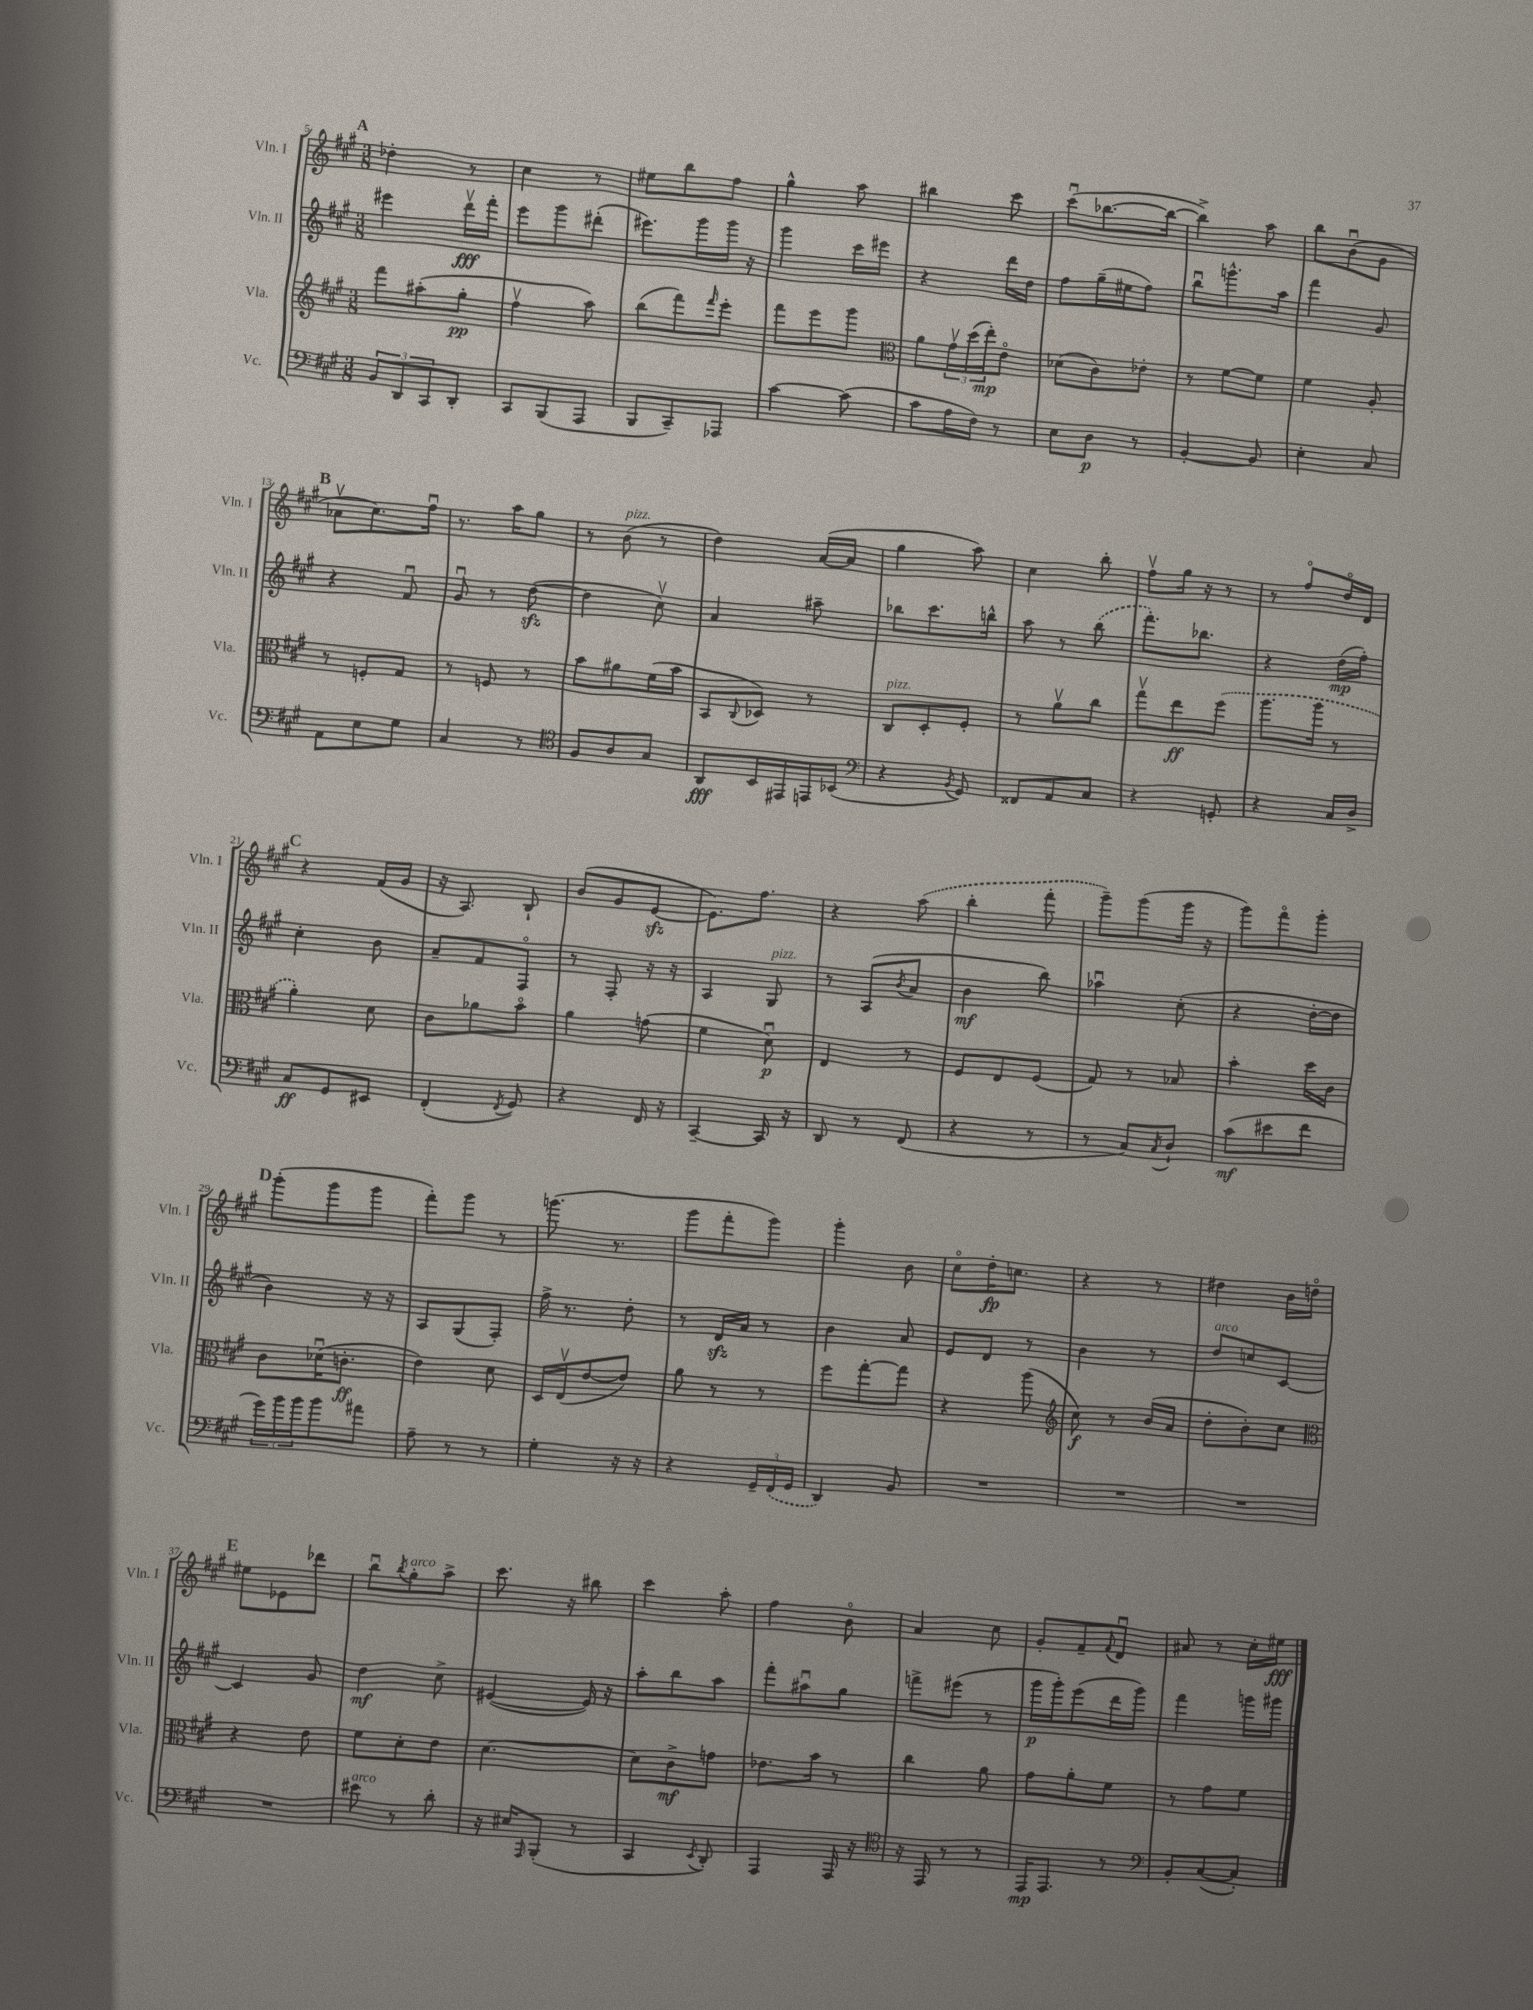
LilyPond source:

<<
\new StaffGroup <<
\new Staff = "s0" \with { instrumentName = "Vln. I" shortInstrumentName = "Vln. I" } {
    \clef treble \key a \major \numericTimeSignature \time 3/8
    \mark \markup { \bold "A" } des''4-. r8 |
    cis''4 r8 |
    eis''8 b''8 fis''8 |
    gis''4-^ a''8 |
    bis''4 cis'''8 |
    cis'''8\downbow( bes''8.~ bes''16~ |
    bes''4->) a''8 |
    b''8 b'8\downbow( gis'8 |
    \mark \markup { \bold "B" } aes'8\upbow cis''8.) fis''16\downbow |
    r8. a''16 gis''8 |
    r8 b'8^\markup { \italic "pizz." }( r8 |
    d''4) a'16~( a'16 |
    gis''4 a''8) |
    cis''4 b''8-. |
    fis''8\upbow gis''16 r16 r8 |
    r8 fis''8\flageolet d''16\flageolet d'16 |
    \mark \markup { \bold "C" } r4 fis'16( gis'16 |
    r16 a8.) b8-! |
    b'8( gis'8 e'8~\sfz |
    e'8.) fis''8. |
    r4 \once \slurDashed a''8( |
    b''4-. fis'''8-. |
    gis'''8--) gis'''8( gis'''16 r16 |
    gis'''8) fis'''8\flageolet gis'''8-. |
    \mark \markup { \bold "D" } gis'''8-.( gis'''8 gis'''8 |
    fis'''8-.) gis'''8 r8 |
    g'''8.( r8. |
    gis'''8 fis'''8-. gis'''8) |
    gis'''4-. b'8 |
    cis''8\flageolet d''16-.\fp c''8. |
    r4 r8 |
    dis''4 b'16 d''16\flageolet |
    \mark \markup { \bold "E" } eis''8 ees'8 des'''8 |
    b''8\downbow \acciaccatura { b''8 } gis''8-.^\markup { \italic "arco" } a''8-> |
    cis'''8. r16 bis''8 |
    cis'''4 a''8-. |
    fis''4 b'8\flageolet |
    a'4 cis''8 |
    gis'8-. fis'8-- \appoggiatura { fis'8 } d'8\downbow |
    ais'8 r8 cis''16-. eis''16\fff \bar "|." |
}
\new Staff = "s1" \with { instrumentName = "Vln. II" shortInstrumentName = "Vln. II" } {
    \clef treble \key a \major \numericTimeSignature \time 3/8
    \mark \markup { \bold "A" } eis'''4 d'''16\upbow\fff fis'''16-. |
    e'''8 gis'''8 dis'''8-.( |
    eis'''8.) gis'''16 gis'''16 r16 |
    gis'''4 cis'''16 eis'''16 |
    r4 d'''16 d''16 |
    fis''8 gis''16--( eis''16 fis''8) |
    b''8\downbow g'''8.-^ a''16 |
    fis'''4 gis'8 |
    \mark \markup { \bold "B" } r4 fis'8\downbow |
    gis'8\downbow r8 d''8~\sfz( |
    d''4 cis''8\upbow) |
    a'4 ais''8-- |
    bes''8 cis'''8. b''16-^ |
    a''8 r8 \once \slurDashed b''8( |
    fis'''8.-.) bes''8. |
    r4 d''16\mp( fis''16-.) |
    \mark \markup { \bold "C" } cis''4-. b'8 |
    a'8-- fis'8 fis8\flageolet |
    r8 fis8-. r16 r16 |
    a4 gis8^\markup { \italic "pizz." } |
    r8 a8( \acciaccatura { b'8 } a'8 |
    b'4\mf b''8) |
    aes''4\downbow cis''8-.( |
    r4 d''16~-. d''16 |
    \mark \markup { \bold "D" } b'4) r16 r16 |
    a8 gis8( fis8-.) |
    fis''16-> r8. d''8-. |
    r8 d'16\sfz a'16 r8 |
    b'4 a'8 |
    e'8 d'8 r8 |
    b'4 r8 |
    d''8^\markup { \italic "arco" } c''8 cis'8~ |
    \mark \markup { \bold "E" } cis'4 gis'8 |
    d''4\mf cis''8-> |
    eis'4~( eis'16) r16 |
    a''8-. b''8 a''8 |
    fis'''8-. ais''8\downbow gis''8 |
    f'''8-> eis'''8( r8 |
    gis'''16\p gis'''16-.) e'''8( d'''16 gis'''16) |
    fis'''4 g'''16 gis'''16 \bar "|." |
}
\new Staff = "s2" \with { instrumentName = "Vla." shortInstrumentName = "Vla." } {
    \clef treble \key a \major \numericTimeSignature \time 3/8
    \mark \markup { \bold "A" } fis'''8 ais''8-.( gis''8-.\pp |
    fis''4\upbow a''8) |
    b''8( fis'''8) \grace { fis'''16 } e'''8-. |
    fis'''8 e'''8 gis'''8 |
    \clef alto a'8 \tuplet 3/2 { gis'16\upbow d''16( e''16-.\mp) } e'8\flageolet |
    des'8( cis'8) ees'8-. |
    r8 fis'8~ fis'8 |
    fis'4 a8-. |
    \mark \markup { \bold "B" } r8 f8-. gis8 |
    r8 f8 r8 |
    b'8 ais'8 fis'16( b'16 |
    b,8 \appoggiatura { cis8 } des8) r8 |
    cis8^\markup { \italic "pizz." } d8-. fis8-. |
    r8 a'8\upbow cis''8 |
    gis''8\upbow e''8\ff \once \slurDashed fis''8( |
    a''8. a''16 r8 |
    \mark \markup { \bold "C" } a'4-.) d'8 |
    cis'8 aes'8 b'8\flageolet |
    a'4 g'8( |
    fis'4 d'8\downbow\p) |
    e4 r8 |
    fis8 e8 fis8( |
    gis8) r8 bes8 |
    b'4-. d''16 cis'16 |
    \mark \markup { \bold "D" } cis'8 des'16\downbow( c'8.-.\ff |
    e'4) d'8 |
    d16 e16\upbow( e'8~ e'8) |
    a'8 r8 r8 |
    fis''8 gis''8~-. gis''8 |
    r4 a''8( |
    \clef treble cis''8\f) r8 b'16( a'16 |
    d''8-. b'8-.) cis''8 |
    \mark \markup { \bold "E" } \clef alto r4 e'8 |
    fis'8 d'8-. e'8 |
    d'4.~ |
    d'8 cis'8->\mf g'8 |
    ees'8. b'16 r8 |
    cis''4 a'8 |
    gis'8 a'8-. fis'8 |
    r8 gis'8 fis'8 \bar "|." |
}
\new Staff = "s3" \with { instrumentName = "Vc." shortInstrumentName = "Vc." } {
    \clef bass \key a \major \numericTimeSignature \time 3/8
    \mark \markup { \bold "A" } \tuplet 3/2 { b,8 d,8 cis,8 } d,8-. |
    cis,8 b,,8( a,,8 |
    b,,8 cis,8--) aes,,8 |
    cis'4~ cis'8( |
    cis'8 a16 fis16) r8 |
    e8 d8\p r8 |
    b,4~-. b,8 |
    e4-. cis8 |
    \mark \markup { \bold "B" } a,8 e8 gis8 |
    cis4 r8 |
    \clef tenor fis8 a8 gis8 |
    a,8\fff b,16 eis,16 e,16 bes,16( |
    \clef bass r4 \acciaccatura { b,8 } gis,8) |
    fisis,8 a,8 cis8 |
    r4 g,8-. |
    r4 cis16 d16-> |
    \mark \markup { \bold "C" } cis8\ff gis,8 eis,8 |
    fis,4-.( \acciaccatura { fis,8 } gis,8) |
    r4 fis,16 r16 |
    cis,4~-- cis,16 r16 |
    d,8 r8 fis,8( |
    r4 r8 |
    r8 cis8) \acciaccatura { cis8 } d8-! |
    cis'8\mf( eis'8 fis'8 |
    \mark \markup { \bold "D" } \tuplet 3/2 { gis'16) b'16 b'16 } b'8 ais'8 |
    a8-- r8 r8 |
    gis4-. r16 r16 |
    r4 \tuplet 3/2 { gis,16-- \once \slurDashed fis,16( gis,16 } |
    d,4) b,8 |
    R4. |
    R4. |
    R4. |
    \mark \markup { \bold "E" } R4. |
    eis'8^\markup { \italic "arco" } r8 d'8-. |
    r16 eis16 \grace { a,,16 } b,,8-.( r8 |
    cis,4 \acciaccatura { e,8 } d,8-.) |
    a,,4 a,,16 r16 |
    \clef tenor r16 e,16 r8 r8 |
    e,16\mp e,8. r8 |
    \clef bass b,8-. cis8~( cis8-.) \bar "|." |
}
>>
>>
\layout { \context { \Score currentBarNumber = #5 } }
